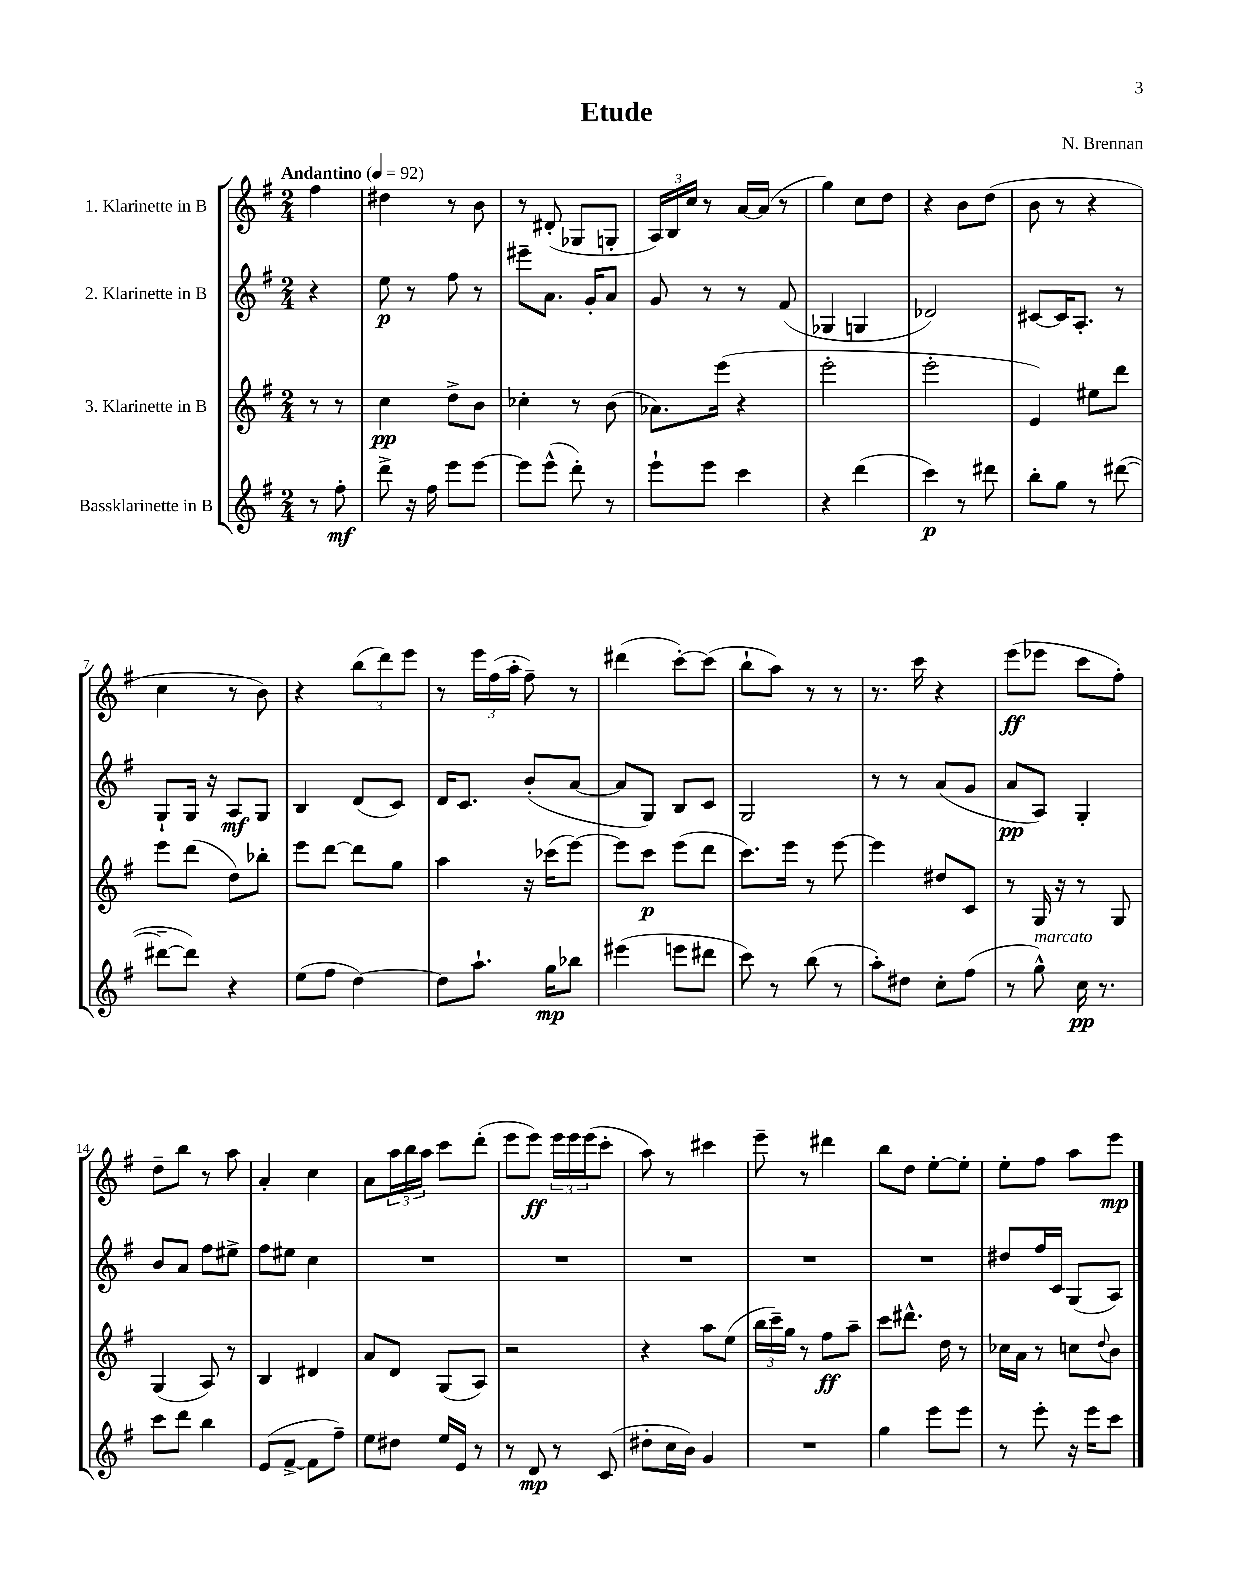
\header { title = "Etude" composer = "N. Brennan" }
<<
\new StaffGroup <<
\new Staff = "s0" \with { instrumentName = "1. Klarinette in B" } {
    \clef treble \key g \major \numericTimeSignature \time 2/4 \partial 4 \tempo "Andantino" 4 = 92
    fis''4 |
    dis''4 r8 b'8 |
    r8 dis'8-.( ges8 g8-. |
    \tuplet 3/2 { a16) b16 c''16 } r8 a'16~ a'16( r8 |
    g''4) c''8 d''8 |
    r4 b'8 d''8( |
    b'8 r8 r4 |
    c''4 r8 b'8) |
    r4 \tuplet 3/2 { b''8( d'''8) e'''8 } |
    r8 \tuplet 3/2 { e'''16 fis''16( a''16-. } fis''8--) r8 |
    dis'''4( c'''8~-.) c'''8( |
    b''8-! a''8) r8 r8 |
    r8. c'''16 r4 |
    e'''8\ff( ees'''8 c'''8 fis''8-.) |
    d''8-- b''8 r8 a''8 |
    a'4-. c''4 |
    a'8 \tuplet 3/2 { a''16 b''16 a''16 } c'''8 d'''8-.( |
    e'''8 e'''8\ff) \tuplet 3/2 { e'''16 e'''16 e'''16( } c'''8-. |
    a''8) r8 cis'''4 |
    e'''8-- r8 dis'''4 |
    b''8 d''8 e''8~-. e''8-. |
    e''8-. fis''8 a''8 e'''8\mp \bar "|." |
}
\new Staff = "s1" \with { instrumentName = "2. Klarinette in B" } {
    \clef treble \key g \major \numericTimeSignature \time 2/4 \partial 4
    r4 |
    e''8\p r8 fis''8 r8 |
    eis'''8-- a'8. g'16-. a'8 |
    g'8 r8 r8 fis'8( |
    ges4 g4 |
    des'2) |
    cis'8~ cis'16 a8.-. r8 |
    g8-! g16 r16 a8\mf g8 |
    b4 d'8( c'8) |
    d'16 c'8. b'8-.( a'8~ |
    a'8 g8) b8 c'8 |
    g2 |
    r8 r8 a'8( g'8 |
    a'8\pp a8) g4-. |
    b'8 a'8 fis''8 eis''8-> |
    fis''8 eis''8 c''4 |
    R2 |
    R2 |
    R2 |
    R2 |
    R2 |
    dis''8 fis''16 c'16 g8( a8) \bar "|." |
}
\new Staff = "s2" \with { instrumentName = "3. Klarinette in B" } {
    \clef treble \key g \major \numericTimeSignature \time 2/4 \partial 4
    r8 r8 |
    c''4\pp d''8-> b'8 |
    ces''4-. r8 b'8( |
    aes'8.) e'''16( r4 |
    e'''2-. |
    e'''2-. |
    e'4) eis''8 d'''8 |
    e'''8 d'''8( d''8) bes''8-. |
    e'''8 d'''8~ d'''8 g''8 |
    a''4 r16 ces'''16( e'''8~) |
    e'''8 c'''8\p e'''8( d'''8 |
    c'''8.) e'''16 r8 e'''8~ |
    e'''4 dis''8 c'8 |
    r8 g16 r16 r8 g8 |
    g4( a8) r8 |
    b4 dis'4 |
    a'8 d'8 g8( a8) |
    r2 |
    r4 a''8 e''8( |
    \tuplet 3/2 { b''16 c'''16--) g''16 } r8 fis''8\ff a''8-- |
    c'''8 dis'''8.-^ d''16 r8 |
    ces''16 a'16 r8 c''8 \appoggiatura { d''8 } b'8 \bar "|." |
}
\new Staff = "s3" \with { instrumentName = "Bassklarinette in B" } {
    \clef treble \key g \major \numericTimeSignature \time 2/4 \partial 4
    r8 fis''8-.\mf |
    d'''8-> r16 fis''16 e'''8 e'''8~ |
    e'''8 e'''8-^( d'''8-.) r8 |
    e'''8-! e'''8 c'''4 |
    r4 d'''4( |
    c'''4\p) r8 dis'''8 |
    b''8-. g''8 r8 dis'''8~( |
    dis'''8~-- dis'''8) r4 |
    e''8( fis''8 d''4~) |
    d''8 a''8.-! g''16\mp bes''8 |
    eis'''4( e'''8 dis'''8 |
    c'''8) r8 b''8( r8 |
    a''8-.) dis''8 c''8-. fis''8( |
    r8 g''8-^^\markup { \italic "marcato" }) c''16\pp r8. |
    c'''8 d'''8 b''4 |
    e'8( fis'8~-> fis'8 fis''8--) |
    e''8 dis''8 e''16 e'16 r8 |
    r8 d'8\mp r8 c'8( |
    dis''8-. c''16 b'16) g'4 |
    R2 |
    g''4 e'''8 e'''8 |
    r8 e'''8-. r16 e'''16 c'''8 \bar "|." |
}
>>
>>
